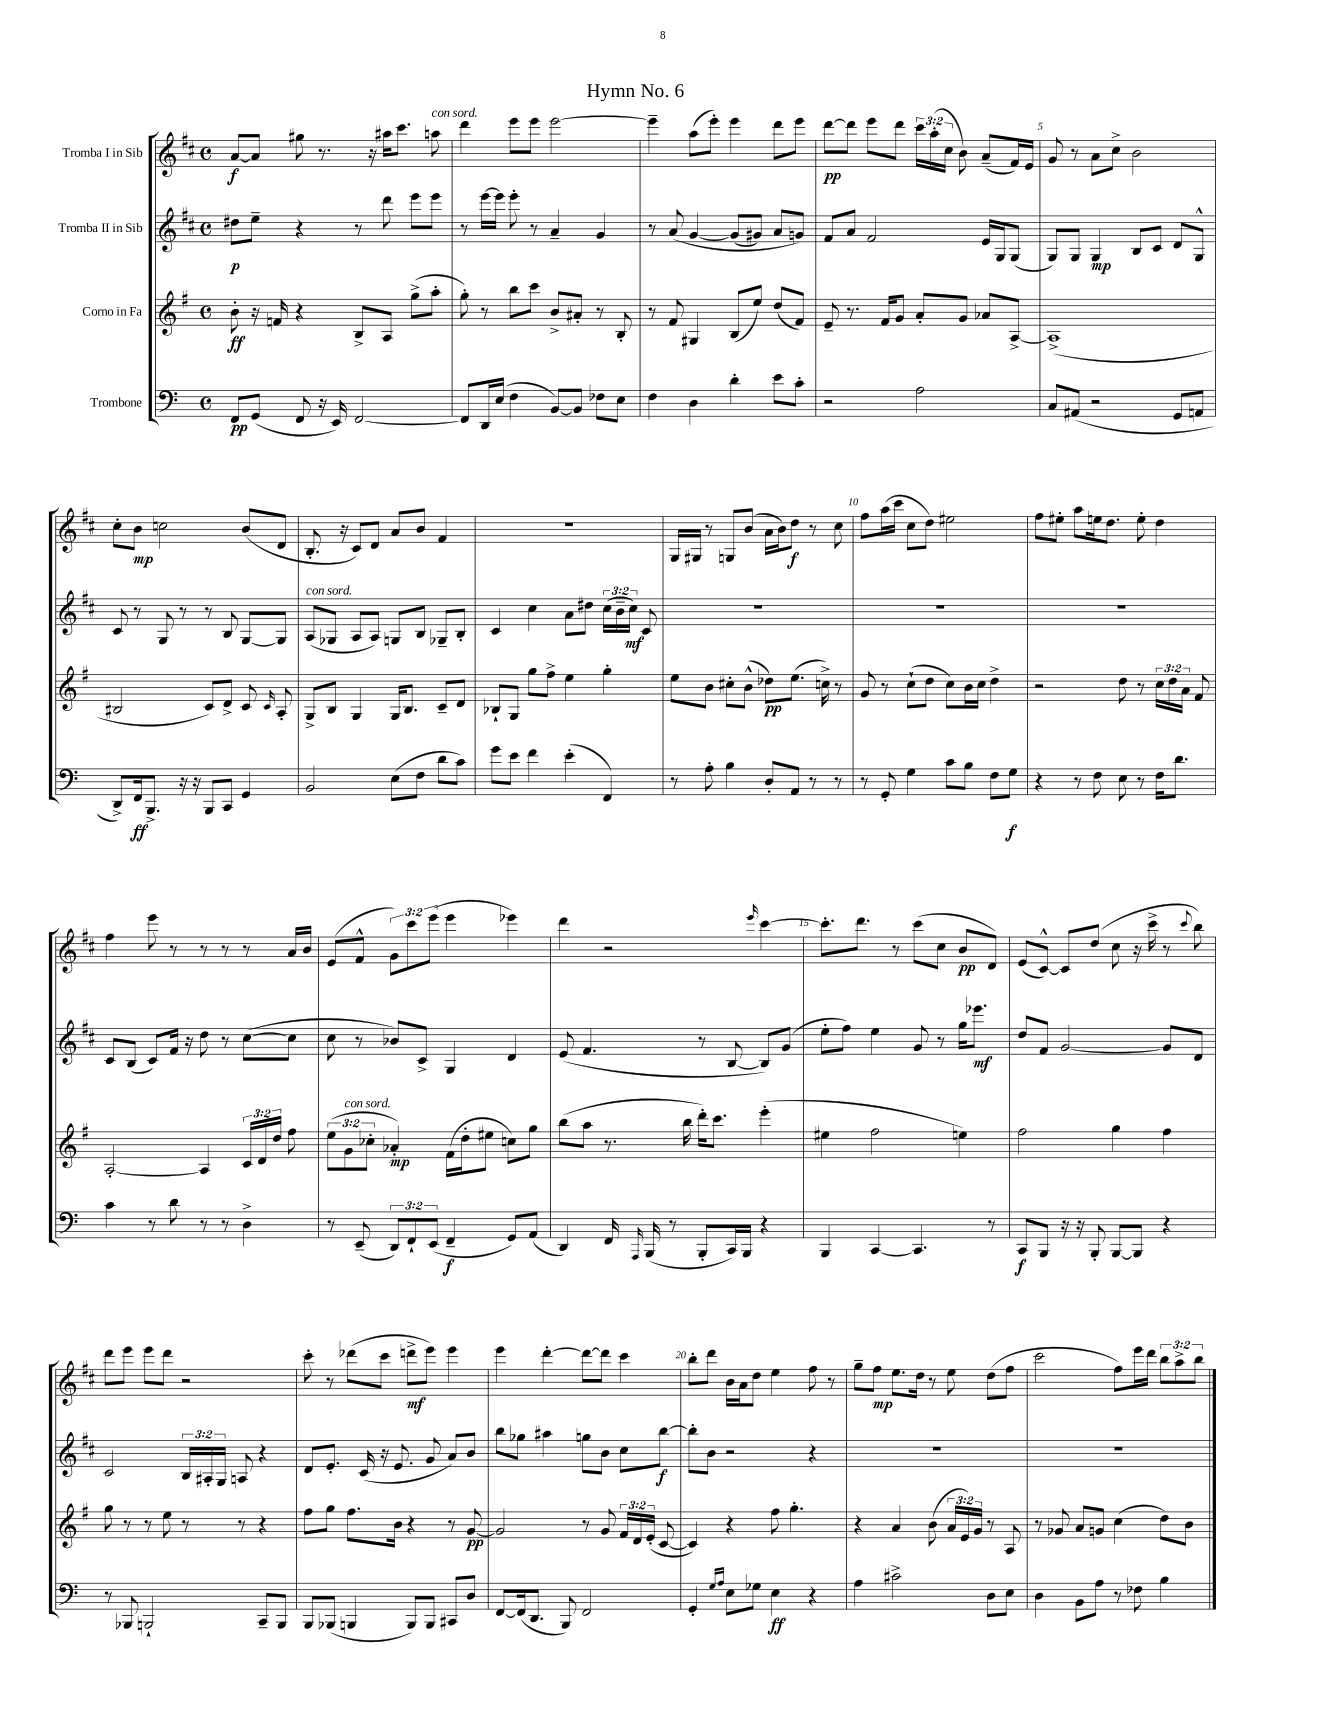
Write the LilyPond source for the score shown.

\header { title = "Hymn No. 6" }
<<
\new StaffGroup <<
\new Staff = "s0" \with { instrumentName = "Tromba I in Sib" } {
    \clef treble \key d \major \defaultTimeSignature \time 4/4 \override Staff.TupletNumber.text = #tuplet-number::calc-fraction-text
    \autoBeamOff a'8[~\f a'8] gis''8 r8. r16 ais''16[ cis'''8.] a''8^\markup { \italic "con sord." } |
    d'''4 e'''8[ e'''8] e'''2~ |
    e'''4-- a''8[( e'''8]-.) e'''4 d'''8[ e'''8] |
    d'''8[~\pp d'''8] e'''8[ d'''8] \tuplet 3/2 { cis'''16[ a''16-.( cis''16] } b'8) a'8[--( fis'16) e'16] |
    g'8 r8 a'8[ cis''8]-> b'2 |
    cis''8[-. b'8]\mp c''2 b'8[( d'8] |
    b8.-. r16 cis'8[) d'8] a'8[ b'8] fis'4 |
    R1 |
    g16[ gis16] r8 g8[ b'8]( a'16[ b'16) d''8]\f r8 cis''8 |
    fis''8[ a''16( cis'''16] cis''8[ d''8]) eis''2 |
    fis''8[ eis''8]-. a''8[ e''16 d''8.] e''8-. d''4 |
    fis''4 e'''8 r8 r8 r8 r8 a'16[ b'16] |
    e'8[( fis'8]-^ \tuplet 3/2 { g'8[) cis'''8 e'''8]( } e'''4 ees'''4) |
    d'''4 r2 \grace { e'''16 } cis'''4~ |
    cis'''8.[-. d'''8.] r8 cis'''8[( cis''8] b'8[\pp d'8]) |
    e'8[( cis'8]~-^) cis'8[ d''8]( cis''8 r16 cis'''16-> r8 \appoggiatura { cis'''8 } b''8) |
    d'''8[ e'''8] e'''8[ d'''8] r2 |
    cis'''8-. r8 des'''8[( cis'''8] d'''8[->\mf e'''8]) e'''4 |
    e'''4 d'''4~-. d'''8[~ d'''8] cis'''4 |
    b''8[-. d'''8] b'16[ a'16 d''8] e''4 fis''8 r8 |
    g''8[-- fis''8]\mp e''8.[ d''16] r8 e''8 d''8[( fis''8] |
    cis'''2 fis''8[) e'''16 d'''16] \tuplet 3/2 { b''8[ a''8-> b''8] } \bar "|." |
}
\new Staff = "s1" \with { instrumentName = "Tromba II in Sib" } {
    \clef treble \key d \major \defaultTimeSignature \time 4/4 \override Staff.TupletNumber.text = #tuplet-number::calc-fraction-text
    \autoBeamOff dis''8[\p e''8]-- r4 r8 d'''8 e'''8[ e'''8] |
    r8 e'''16[~ e'''16] e'''8-. r8 a'4-- g'4 |
    r8 a'8\( g'4~ g'8[( gis'8]) a'8[ g'8]\) |
    fis'8[ a'8] fis'2 e'16[ g16 g8]( |
    g8[) g8] g4\mp b8[ cis'8] d'8[ g8]-^ |
    cis'8 r8 g8 r8 r8 b8 g8[~ g8] |
    a8[^\markup { \italic "con sord." }( ges8] a8[ a8]) g8[ b8] ges8[-- b8]-. |
    cis'4 cis''4 a'8[ dis''8] \tuplet 3/2 { cis''16[( b'16-- cis''16]\mf) } cis'8 |
    R1 |
    R1 |
    R1 |
    cis'8[ b8]( cis'8[) fis'16] r16 d''8 r8 cis''8[~( cis''8] |
    cis''8 r8 bes'8[) cis'8]-> g4 d'4 |
    e'8( fis'4. r8 b8~ b8[) g'8]( |
    e''8[-. fis''8]) e''4 g'8 r8 g''16[ ees'''8.]\mf |
    d''8[ fis'8] g'2~ g'8[ d'8] |
    cis'2 \tuplet 3/2 { b16[ ais16-. g16] } a8 r4 |
    d'8[ e'8.]-. cis'16( r16 e'8. g'8 a'8[) b'8] |
    b''8[ ges''8] ais''4 g''8[ b'8] cis''8[ b''8]~\f |
    b''8[-. b'8] r2 r4 |
    R1 |
    R1 \bar "|." |
}
\new Staff = "s2" \with { instrumentName = "Corno in Fa" } {
    \clef treble \key g \major \defaultTimeSignature \time 4/4 \override Staff.TupletNumber.text = #tuplet-number::calc-fraction-text
    \autoBeamOff b'8-.\ff r16 f'16 r4 b8[-> a8] g''8[->( a''8]-. |
    g''8-.) r8 b''8[ c'''8] b'8[-> ais'8]-. r8 b8-. |
    r8 fis'8 gis4 b8[( e''8]) d''8[( fis'8]) |
    e'8-- r8. fis'16[ g'8] a'8[-. g'8] aes'8[ a8]~-> |
    a1->( |
    bis2 c'8[) d'8]-> c'8 \grace { c'16 } a8-. |
    g8[-> b8] g4 g16[ b8.] c'8[-- d'8] |
    bes8[-! g8] g''8[ fis''8]-> e''4 g''4-. |
    e''8[ b'8] cis''8[-. b'8]-^( des''8[\pp) e''8.]( c''16->) r8 |
    g'8 r8 c''8[-!( d''8] c''8[) b'16 c''16] d''4-> |
    r2 d''8 r8 \tuplet 3/2 { c''16[ d''16 a'16] } fis'8 |
    a2~-. a4 \tuplet 3/2 { c'16[ d'16 d''16] } fis''8 |
    \tuplet 3/2 { e''8[( g'8^\markup { \italic "con sord." } ces''8]-. } aes'4-.\mp) fis'16[( d''16-. eis''8] c''8[) g''8] |
    b''8[( a''8] r8. b''16 d'''16[-.) c'''8.] e'''4-.( |
    eis''4 fis''2 e''4) |
    fis''2 g''4 fis''4 |
    g''8 r8 r8 e''8 r8 r8 r4 |
    fis''8[ g''8] fis''8.[ b'16] r4 r8 g'8~\pp |
    g'2 r8 g'8 \tuplet 3/2 { fis'16[ d'16 e'16]-.( } c'8~ |
    c'4) r4 fis''8 g''4.-. |
    r4 a'4 b'8( \tuplet 3/2 { a'16[ e'16) g'16] } r8 a8 |
    r8 ges'8 a'8[ g'8] c''4( d''8[) b'8] \bar "|." |
}
\new Staff = "s3" \with { instrumentName = "Trombone" } {
    \clef bass \key c \major \defaultTimeSignature \time 4/4 \override Staff.TupletNumber.text = #tuplet-number::calc-fraction-text
    \autoBeamOff f,8[\pp g,8]( f,8 r16 e,16) f,2~ |
    f,8[ d,16 e16]( f4 b,8[~) b,8] fes8[ e8] |
    f4 d4 d'4-. e'8[ c'8]-. |
    r2 a2 |
    c8[ ais,8]( r2 g,8[ a,8] |
    d,8[->) f,16\ff b,,8.]-> r16 r16 b,,8[ c,8] g,4 |
    b,2 e8[( f8] d'8[ c'8]) |
    g'8[ e'8] f'4 e'4-.( f,4) |
    r8 a8-. b4 d8[-. a,8] r8 r8 |
    r8 g,8-. g4 c'8[ b8] f8[ g8]\f |
    r4 r8 f8 e8 r8 f16[ d'8.] |
    c'4 r8 d'8 r8 r8 d4-> |
    r8 e,8--( \tuplet 3/2 { d,8[) f,8-! e,8]( } f,4--\f g,8[) a,8]( |
    d,4) f,16 \grace { a,,16 } b,,16( r8 b,,8[-. c,16) b,,16] r4 |
    b,,4 c,4~ c,4. r8 |
    c,8[\f b,,8] r16 r16 b,,8-. b,,8[~ b,,8] r4 |
    r8 bes,,8 b,,2-! c,8[-- b,,8] |
    b,,8[ bes,,8]( b,,4 b,,8[) b,,8] cis,8[ d8] |
    f,8[~ f,16( d,8.] b,,8) f,2 |
    g,4-. \grace { g16[ a16] } e8[ ges8] e4\ff r4 |
    a4 cis'2-> d8[ e8] |
    d4 b,8[ a8] r8 fes8 b4 \bar "|." |
}
>>
>>
\layout { \context { \Score \override BarNumber.break-visibility = ##(#f #t #t) barNumberVisibility = #(every-nth-bar-number-visible 5) } }
